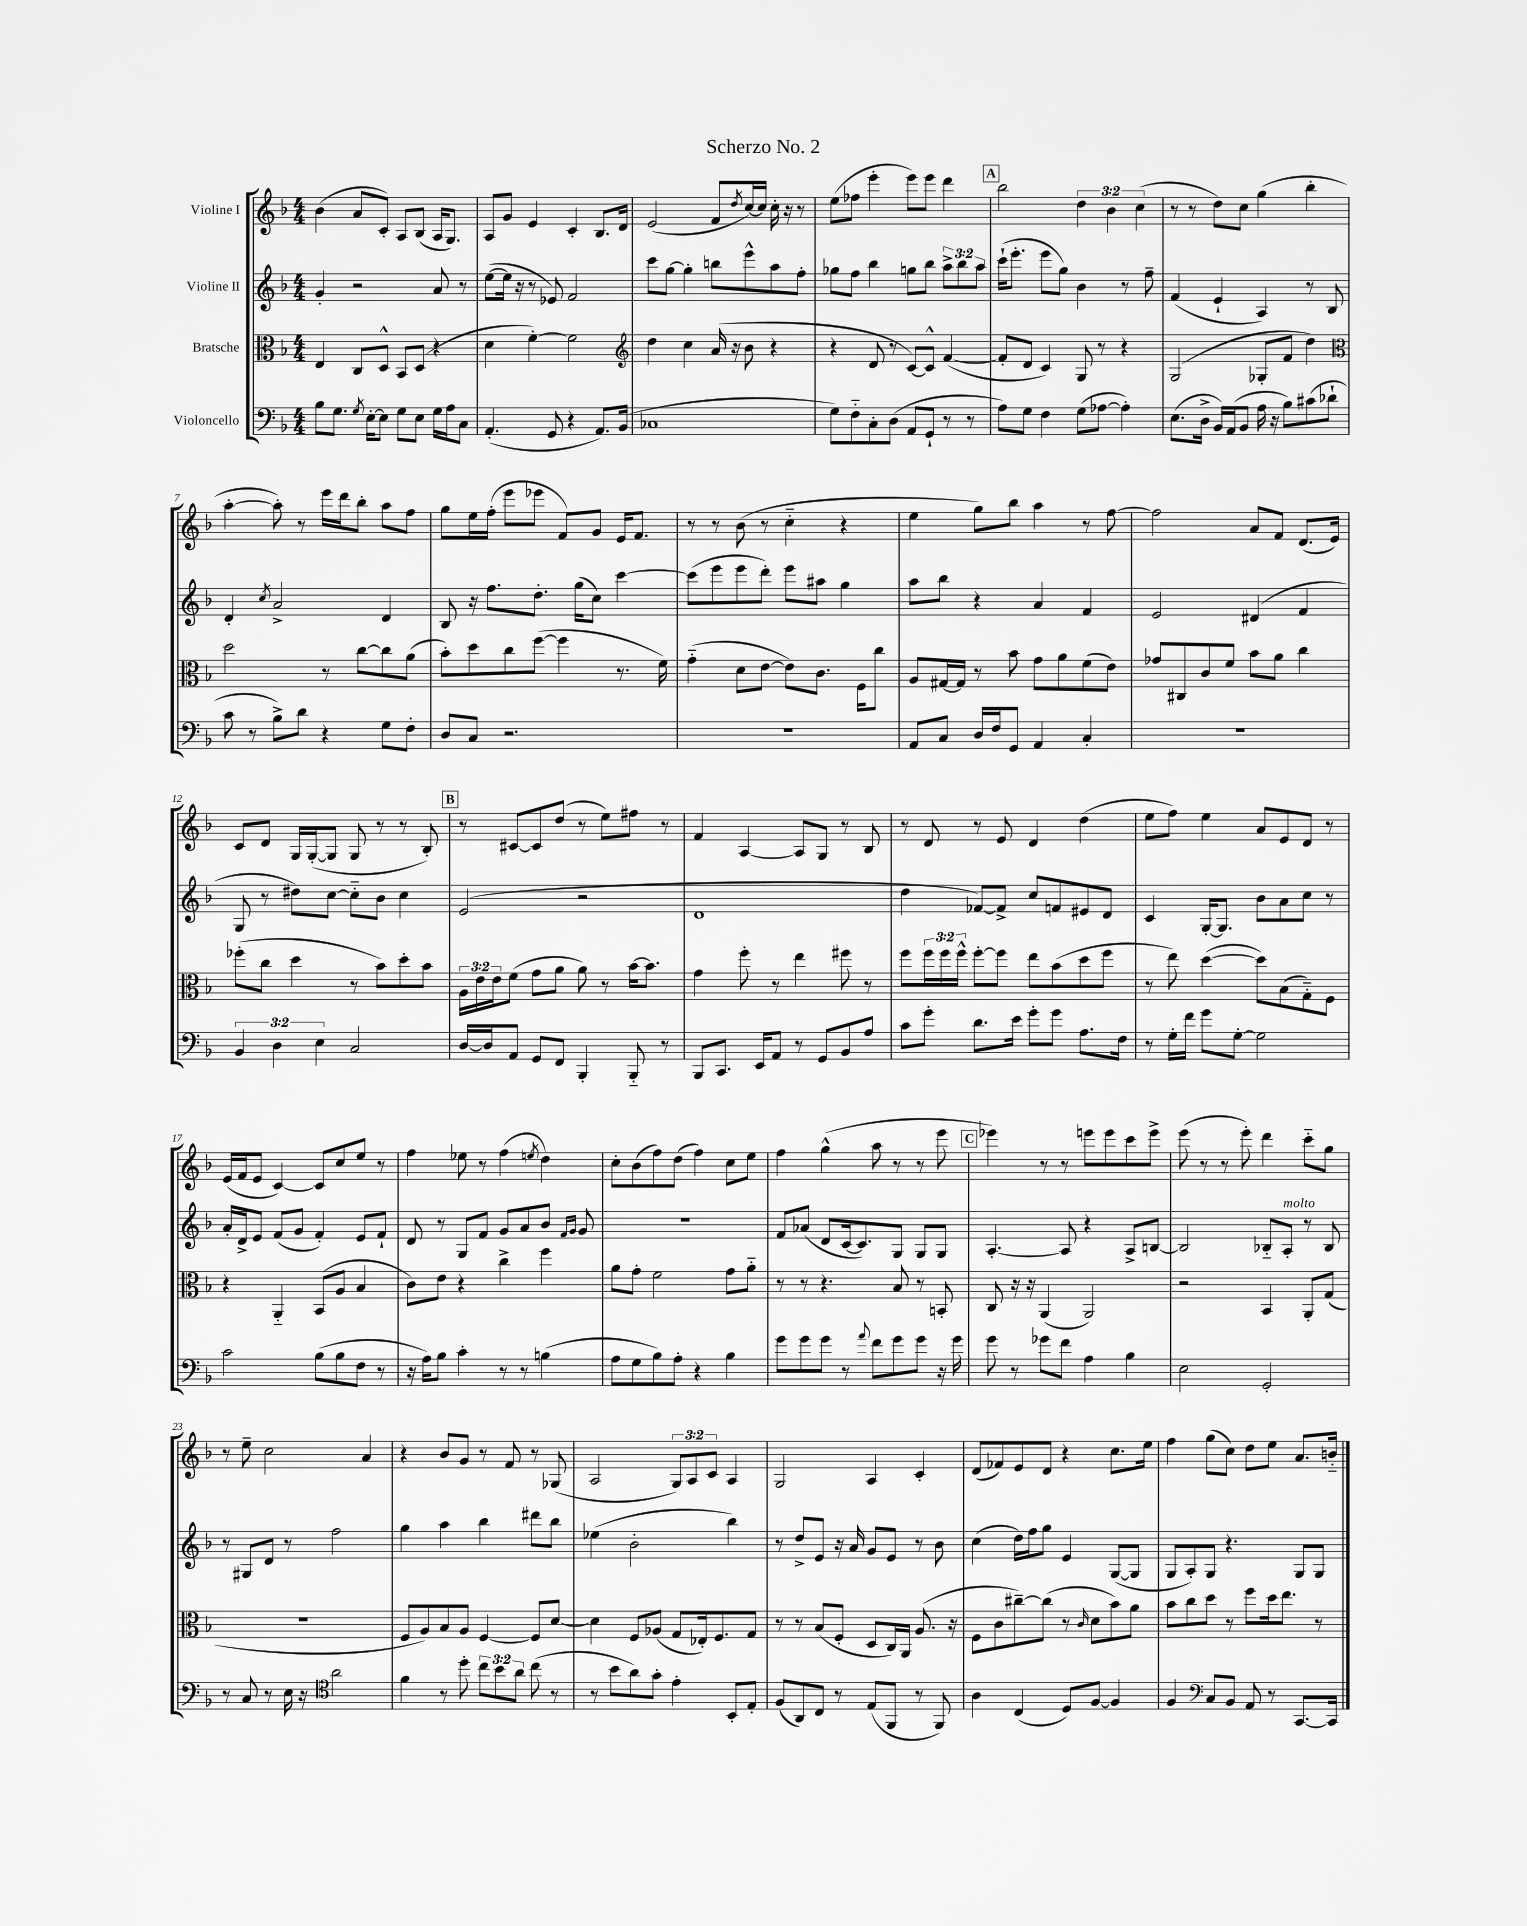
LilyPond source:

\header { title = "Scherzo No. 2" }
<<
\new StaffGroup <<
\new Staff = "s0" \with { instrumentName = "Violine I" } {
    \clef treble \key f \major \numericTimeSignature \time 4/4 \override Staff.TupletNumber.text = #tuplet-number::calc-fraction-text
    bes'4( a'8 c'8-.) a8 bes8( a16 g8.) |
    a8 g'8 e'4 c'4-. bes8. d'16 |
    e'2( f'8 \acciaccatura { d''8 } c''16~) c''16 c''16-. r16 r8 |
    e''8( fes''8 e'''4-. e'''8) e'''8 d'''4 |
    \mark \markup { \box "A" } bes''2 \tuplet 3/2 { d''4 bes'4 c''4( } |
    r8 r8 d''8) c''8 g''4( bes''4-. |
    a''4~-. a''8-.) r8 e'''16 d'''16 bes''8-. a''8 f''8 |
    g''8 e''16 f''16-.( e'''8 ees'''8 f'8) g'8 e'16 f'8. |
    r8 r8 bes'8( r8 c''4-_ r4 |
    e''4 g''8) bes''8 a''4 r8 f''8~ |
    f''2 a'8 f'8 d'8.( e'16) |
    c'8 d'8 g16 g16~-.( g8 g8 r8 r8 bes8-.) |
    \mark \markup { \box "B" } r8 cis'8~ cis'8 d''8( r8 e''8) fis''8 r8 |
    f'4 a4~ a8 g8 r8 bes8 |
    r8 d'8 r8 e'8 d'4 d''4( |
    e''8 f''8) e''4 a'8 e'8 d'8 r8 |
    e'16( f'16 e'8 c'4~) c'8 c''8 e''8 r8 |
    f''4 ees''8 r8 f''4( \acciaccatura { e''8 } d''4) |
    c''8-. bes'8( f''8) d''8( f''4) c''8 e''8 |
    f''4 g''4-^( a''8 r8 r8 e'''8 |
    \mark \markup { \box "C" } ees'''4) r8 r8 e'''8 e'''8 c'''8 e'''8-> |
    e'''8( r8 r8 e'''8-.) d'''4 c'''8-_ g''8 |
    r8 e''8-- c''2 a'4 |
    r4 bes'8 g'8 r8 f'8 r8 ges8( |
    a2 \tuplet 3/2 { g8) a8 c'8 } a4 |
    g2 a4 c'4-. |
    d'8( fes'8) e'8 d'8 r4 c''8. e''16 |
    f''4 g''8( c''8) d''8 e''8 a'8. b'16-_ \bar "|." |
}
\new Staff = "s1" \with { instrumentName = "Violine II" } {
    \clef treble \key f \major \numericTimeSignature \time 4/4 \override Staff.TupletNumber.text = #tuplet-number::calc-fraction-text
    g'4-. r2 a'8 r8 |
    e''8~( e''16 r16 r8 ees'8) f'2 |
    c'''8 g''8~ g''4-. b''8 e'''8-^ a''8 f''8-. |
    ges''8 f''8 bes''4 g''8 bes''8 \tuplet 3/2 { a''8-> bes''8 a''8 } |
    \mark \markup { \box "A" } c'''16-!( e'''8.-. e'''8 g''8) bes'4 r8 f''8-- |
    f'4( e'4-! a4) r8 bes8 |
    d'4-. \acciaccatura { c''8 } a'2-> d'4 |
    bes8 r16 f''8. d''8.-. g''16( c''8) c'''4~ |
    c'''8( e'''8 e'''8 d'''8-.) e'''8 ais''8 g''4 |
    a''8 bes''8 r4 a'4 f'4 |
    e'2 dis'4( f'4 |
    g8 r8 dis''8) c''8~ c''8-_ bes'8 c''4 |
    \mark \markup { \box "B" } e'2( r2 |
    d'1 |
    d''4 fes'8~) fes'8-> c''8 f'8 eis'8 d'8 |
    c'4 g16~-. g8. bes'8 a'8 c''8 r8 |
    a'16-. d'16-> e'8 f'8( g'8 f'4-.) e'8 f'8-! |
    d'8 r8 g8 f'8 g'8 a'8 bes'8 \grace { f'16 g'16 } g'8 |
    R1 |
    f'8 aes'8( d'8 c'16~ c'8.) g8 g8 g8 |
    \mark \markup { \box "C" } a4.~-. a8 r4 a8-> b8~ |
    b2 bes8-_ a8-.^\markup { \italic "molto" } r8 bes8 |
    r8 gis8 d'8 r8 f''2 |
    g''4 a''4 bes''4 dis'''8 bes''8 |
    ees''4( bes'2-. bes''4) |
    r8 d''8-> e'8 r16 a'16 g'8 e'8 r8 bes'8 |
    c''4( d''16) f''16 g''8 e'4 g8~( g8 |
    g8 a8-.) g8 r4. g8 g8 \bar "|." |
}
\new Staff = "s2" \with { instrumentName = "Bratsche" } {
    \clef alto \key f \major \numericTimeSignature \time 4/4 \override Staff.TupletNumber.text = #tuplet-number::calc-fraction-text
    e4 c8 d8-^ bes,8 d8( r4 |
    d'4 f'4~-.) f'2 |
    \clef treble d''4 c''4 a'16( r16 bes'8 r4 |
    r4 d'8 r8 c'8~) c'8-^ f'4~( |
    \mark \markup { \box "A" } f'8-. d'8 c'4) g8 r8 r4 |
    g2( ges8-. f'8 d''4) |
    \clef alto d''2 r8 c''8~ c''8 a'8( |
    bes'8-.) d''8 c''8 f''8~( f''4 r8. f'16) |
    g'4-_( d'8 e'8~ e'8) c'8. f16 c''8 |
    a8 gis16~ gis16 r8 bes'8 g'8 a'8 f'8( e'8) |
    ges'8 cis8 c'8 f'8 bes'8 a'8 c''4 |
    fes''8-.( c''8 d''4 r8 bes'8) d''8-. bes'8 |
    \mark \markup { \box "B" } \tuplet 3/2 { a16 e'16 e'16 } f'8( g'8 a'8 a'8) r8 bes'16~ bes'8. |
    g'4 f''8-. r8 e''4 fis''8 r8 |
    f''8 \tuplet 3/2 { f''16 f''16 f''16-^ } f''8~-. f''8 e''8 bes'8( d''8 f''8 |
    r8 e''8) d''4~( d''8) bes8( g8-_) f8 |
    r4 a,4-_ bes,8( a8 bes4 |
    c'8) e'8 r4 c''4-> f''4 |
    a'8 g'8-. f'2 g'8 a'8-_ |
    r8 r8 r4. bes8 r8 b,8-. |
    \mark \markup { \box "C" } c8 r16 r16 a,4( a,2) |
    r2 bes,4 a,8-. g8( |
    R1 |
    f8 a8) bes8 a8 f4~ f8 d'8~ |
    d'4 f8 aes8( g8 ees16-.) f8. g8 |
    r8 r8 bes8( f8-. d8 c16) a,16 a8.( r16 |
    f8 c'8 cis''8~--) cis''8( r8 \grace { c'16 } d'8 bes'8) a'8 |
    bes'8 c''8 d''8 r8 f''8 d''16 e''8. r8 \bar "|." |
}
\new Staff = "s3" \with { instrumentName = "Violoncello" } {
    \clef bass \key f \major \numericTimeSignature \time 4/4 \override Staff.TupletNumber.text = #tuplet-number::calc-fraction-text
    bes8 g8. \acciaccatura { g8 } e16~-. e8 g8 e8 g16 a16 c8 |
    a,4.-.( g,8 r4 a,8.) bes,16( |
    ces1 |
    g8) f8-_ c8-. d8( a,8 g,8-! r8 r8 |
    \mark \markup { \box "A" } a8) g8 f4 g8( aes8~ aes4-.) |
    e8.( d16-> bes,16) a,16( bes,8 a16 r16 bes8) cis'8( des'8-! |
    c'8 r8 bes8->) d'8 r4 g8 f8-. |
    d8 c8 r2. |
    R1 |
    a,8 c8 d16 f16 g,8 a,4 c4-. |
    r1 |
    \tuplet 3/2 { bes,4 d4 e4 } c2 |
    \mark \markup { \box "B" } d16~ d16 a,8 g,8 f,8 bes,,4-. bes,,8-_ r8 |
    bes,,8 c,8. e,16 a,8 r8 g,8 bes,8 a8 |
    c'8 g'8-. d'8. e'16 g'8-. g'8 a8. f16 |
    r8 g16-. f'16 g'8 g8~-. g2 |
    c'2 bes8( bes8 f8 r8 |
    r16 a16) bes8 c'4-. r8 r8 b4( |
    a8 g8 bes8) a8-. r4 bes4 |
    g'8 g'8 g'8 r8 \appoggiatura { a'8 } f'8 g'8 g'8 r16 g'16 |
    \mark \markup { \box "C" } g'8 r8 ges'8 f'8 a4 bes4 |
    e2 g,2-. |
    r8 c8 r8 e16 r16 \clef tenor a'2 |
    f'4 r8 d''8-. \tuplet 3/2 { c''8 bes'8 a'8 } c''8( r8 |
    r8 bes'8 a'8) g'8-. e'4-. bes,8-. e8-. |
    f8( a,8) c8 r8 e8( f,8 r8 f,8) |
    a4 c4( d8) f8~ f4 |
    f4 \clef bass c8 bes,8 a,8 r8 c,8.~ c,16 \bar "|." |
}
>>
>>
